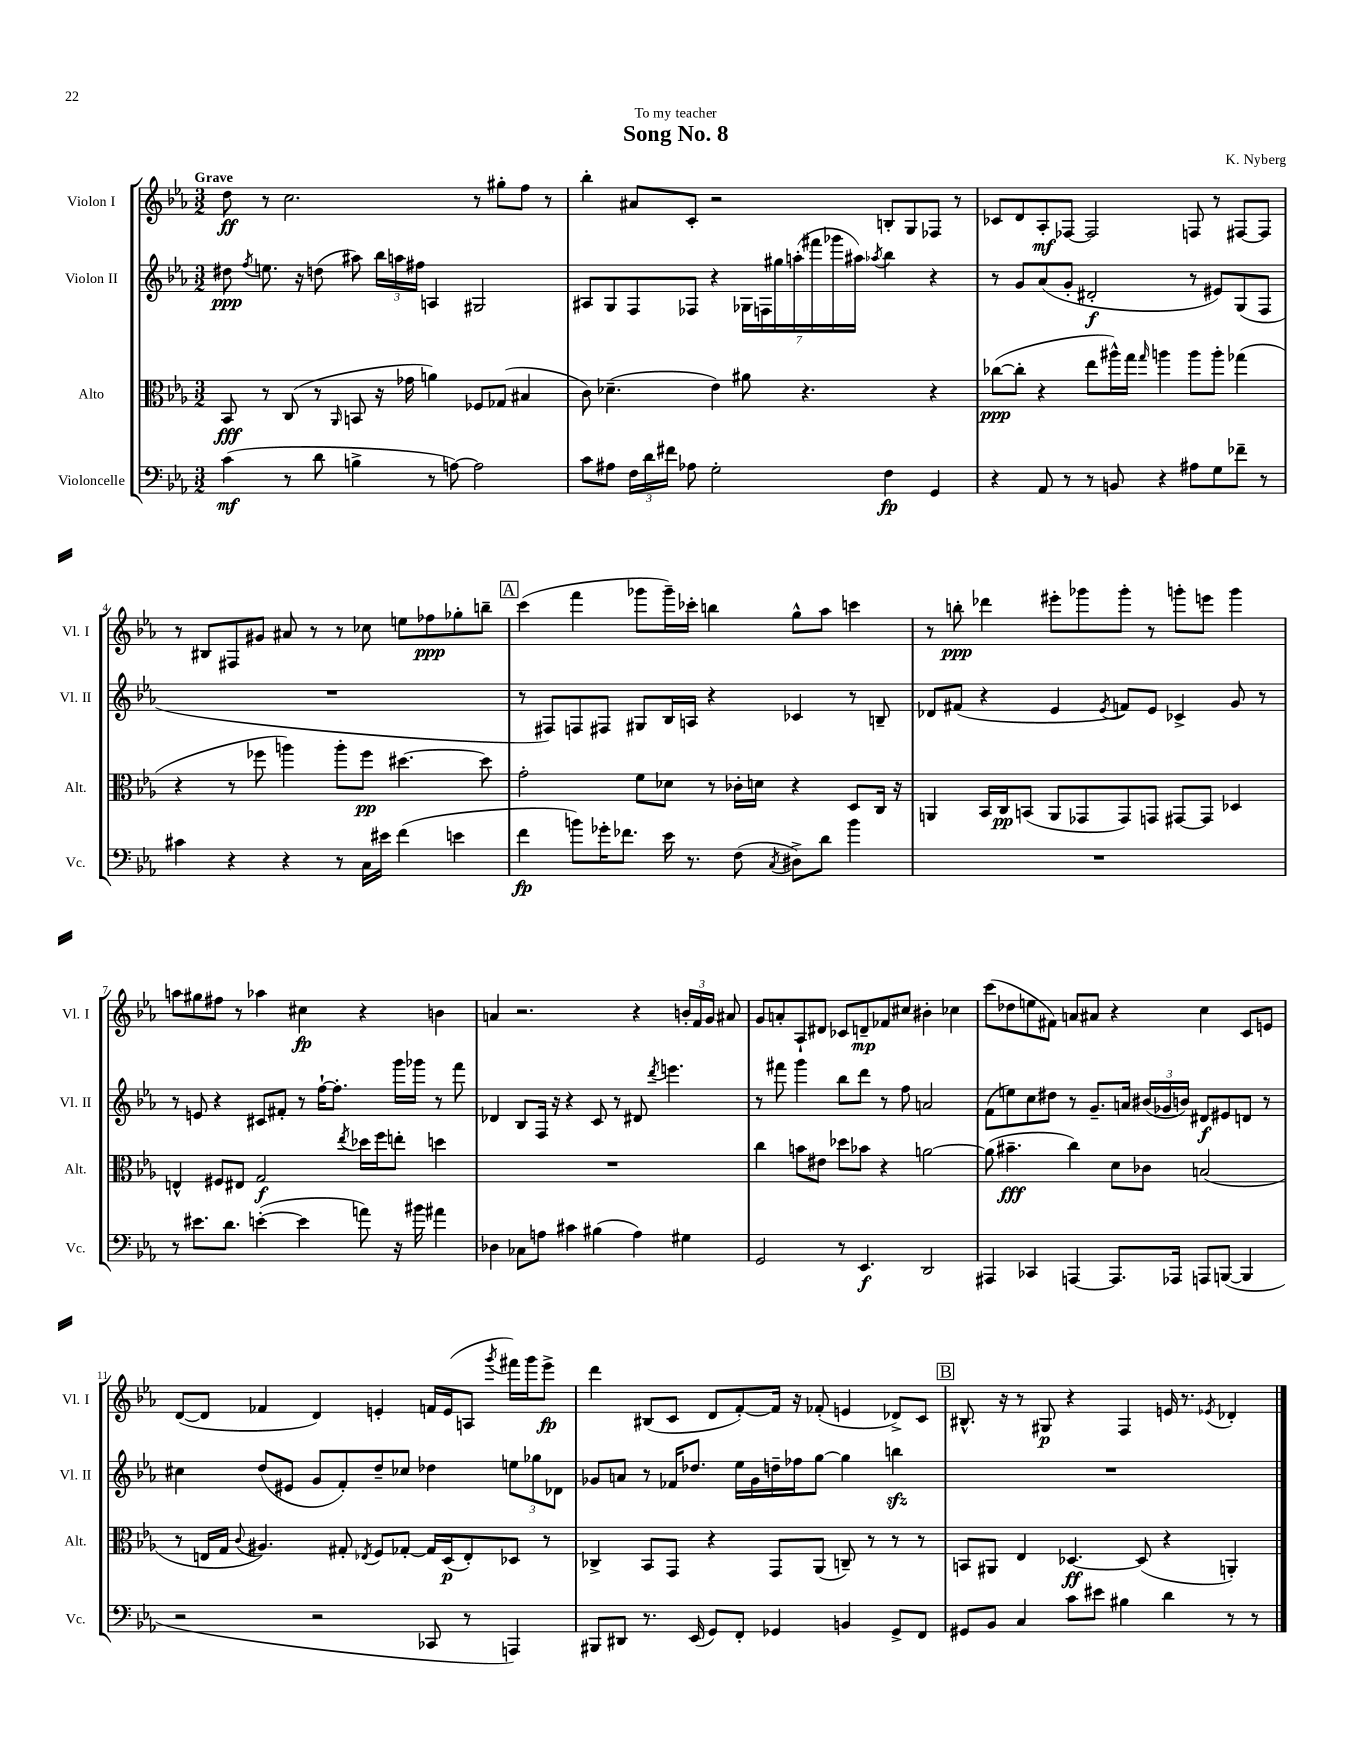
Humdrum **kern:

**kern	**dynam	**kern	**dynam	**kern	**dynam	**kern	**dynam
*part4	*part4	*part3	*part3	*part2	*part2	*part1	*part1
*staff4	*staff4	*staff3	*staff3	*staff2	*staff2	*staff1	*staff1
*I"Violoncelle	*	*I"Alto	*	*I"Violon II	*	*I"Violon I	*
*I'Vc.	*	*I'Alt.	*	*I'Vl. II	*	*I'Vl. I	*
*clefF4	*	*clefC3	*	*clefG2	*	*clefG2	*
*k[b-e-a-]	*	*k[b-e-a-]	*	*k[b-e-a-]	*	*k[b-e-a-]	*
*M3/2	*	*M3/2	*	*M3/2	*	*M3/2	*
=1	=1	=1	=1	=1	=1	=1	=1
!	!	!	!	!	!	!LO:TX:a:B:t=Grave	!
(4c\	mf	8BB-/	fff	8dd#X\	ppp	8dd\	ff
.	.	.	.	8qff/	.	.	.
.	.	8r	.	8.een\	.	8r	.
8r	.	(8C/	.	.	.	2.cc\	.
.	.	.	.	16r	.	.	.
8d\	.	8r	.	(8ddn\	.	.	.
.	.	16qqAA-/	.	.	.	.	.
4Bn^\	.	8BBn/	.	8aa#X\)	.	.	.
.	.	16r	.	24bb-\LL	.	.	.
.	.	.	.	24aan\	.	.	.
.	.	16g-X\	.	.	.	.	.
.	.	.	.	24ff#X\JJ	.	.	.
8r	.	4an\)	.	4An/	.	.	.
[8An\)	.	.	.	.	.	.	.
2A\]	.	8F-X/L	.	2G#X/	.	8r	.
.	.	(8G-X/J	.	.	.	8gg#X'\L	.
.	.	4B#X/	.	.	.	8ff\J	.
.	.	.	.	.	.	8r	.
=2	=2	=2	=2	=2	=2	=2	=2
8c\L	.	8c\)	.	8A#X/L	.	4bb-'\	.
8A#X\J	.	(4.d-X~\	.	8G/	.	.	.
24F\LL	.	.	.	8F/	.	8a#X/L	.
24d\	.	.	.	.	.	.	.
24f#X\JJ	.	.	.	.	.	.	.
8A-X\	.	.	.	8F-X/J	.	8c'/J	.
2G'\	.	4e-\)	.	4r	.	2r	.
.	.	8a#X\	.	28G-X\LL	.	.	.
.	.	.	.	28Fn\	.	.	.
.	.	.	.	28gg#X\	.	.	.
.	.	.	.	(28aan'\	.	.	.
.	.	4.r	.	.	.	.	.
.	.	.	.	28fff#X\	.	.	.
.	.	.	.	28ggg-X\	.	.	.
.	.	.	.	28aa#X\JJ)	.	.	.
.	.	.	.	8qaa-X/	.	.	.
4F\	fp	.	.	4bb-\	.	8Bn'/L	.
.	.	.	.	.	.	8G/	.
4GG/	.	4r	.	4r	.	8F-X/J	.
.	.	.	.	.	.	8r	.
=3	=3	=3	=3	=3	=3	=3	=3
4r	.	([8cc-X\L	ppp	8r	.	8c-X/L	.
.	.	8cc-'\J]	.	8g/L	.	8d/	.
8AA-/	.	4r	.	(8a-/	.	8A-'/	mf
8r	.	.	.	8g'/J	.	[8F-X/J	.
8r	.	8ee-\L	.	2d#X'/	f	2F-/]	.
8BBn/	.	16aa#X^^\L)	.	.	.	.	.
.	.	16gg\JJ	.	.	.	.	.
.	.	16qqgg/	.	.	.	.	.
4r	.	4aan\	.	.	.	.	.
8A#X\L	.	8aa\L	.	8r	.	8Fn/	.
8G\	.	8aa'\J	.	8e#X/L)	.	8r	.
8f-X~\J	.	(4gg-X\	.	(8G/	.	[8F#X/L	.
8r	.	.	.	8F/J	.	8F#/J]	.
!!LO:LB:g=z
=4	=4	=4	=4	=4	=4	=4	=4
4c#X\	.	4r	.	1.r	.	8r	.
.	.	.	.	.	.	8B#X/L	.
4r	.	8r	.	.	.	8F#X/	.
.	.	8ff-X\	.	.	.	8g#X/J	.
4r	.	4aan\)	.	.	.	8a#X/	.
.	.	.	.	.	.	8r	.
8r	.	8aa'\L	.	.	.	8r	.
16C\LL	.	8ff-\J	pp	.	.	8cc-X\	.
16e#X\JJ	.	.	.	.	.	.	.
(4f\	.	[4.dd#X\	.	.	.	8een\L	.
.	.	.	.	.	.	8ff-X\	ppp
4en\	.	.	.	.	.	8gg-X'\	.
.	.	8dd#\]	.	.	.	8bbn~\J	.
!!LO:REH:place=s1:t=A
=5	=5	=5	=5	=5	=5	=5	=5
4f\	fp	2g'\	.	8r	.	(4ccc\	.
.	.	.	.	8F#X/L)	.	.	.
8bn\L)	.	.	.	8Fn/	.	4fff\	.
16g-X'\K	.	.	.	8F#X/J	.	.	.
8.f-X\J	.	.	.	.	.	.	.
.	.	8f\L	.	8G#X/L	.	8ggg-X\L	.
16e-\	.	8d-X\J	.	16B-/L	.	16ggg-~\L)	.
8.r	.	.	.	16An/JJ	.	16ccc-X'\JJ	.
.	.	8r	.	4r	.	4bbn\	.
(8F\	.	16c-X'\LL	.	.	.	.	.
.	.	16dn\JJ	.	.	.	.	.
8qC/	.	.	.	.	.	.	.
8D#X^\L)	.	4r	.	4c-X/	.	8gg^^\L	.
8d\J	.	.	.	.	.	8aa-\J	.
4b\	.	8D/L	.	8r	.	4cccn\	.
.	.	16C/Jk	.	8Bn~/	.	.	.
.	.	16r	.	.	.	.	.
=6	=6	=6	=6	=6	=6	=6	=6
1.r	.	4AAn/	.	8d-X/L	.	8r	.
.	.	.	.	(8f#X/J	.	8bbn'\	ppp
.	.	16BB-/LL	.	4r	.	4ddd-X\	.
.	.	16C/J	pp	.	.	.	.
.	.	(8BBn/J	.	.	.	.	.
.	.	8AA/L	.	4e-/	.	8eee#X'\L	.
.	.	8GG-X/	.	.	.	8ggg-X\	.
.	.	.	.	8qe-/	.	.	.
.	.	8GG-/)	.	8fn/L)	.	8ggg-'\J	.
.	.	8GGn/J	.	8e-/J	.	8r	.
.	.	[8GG#X/L	.	4c-X^/	.	8gggn'\L	.
.	.	8GG#/J]	.	.	.	8eeen\J	.
.	.	4D-X/	.	8g/	.	4ggg\	.
.	.	.	.	8r	.	.	.
!!LO:LB:g=z
=7	=7	=7	=7	=7	=7	=7	=7
8r	.	4En^^/	.	8r	.	8aan\L	.
8.e#X\L	.	.	.	8en/	.	8gg#X\	.
.	.	8F#X/L	.	4r	.	8ff#X\J	.
8.d\J	.	.	.	.	.	.	.
.	.	8E#X/J	.	.	.	8r	.
([4en'\	.	2G/	f	8c#X/L	.	4aa-X\	.
.	.	.	.	8f#X'/J	.	.	.
4e\]	.	.	.	8r	.	4cc#X\	fp
.	.	.	.	[16ff`\KL	.	.	.
.	.	.	.	8.ff'\J]	.	.	.
.	.	8qee-/	.	.	.	.	.
8an\)	.	16dd-X\LL	.	.	.	4r	.
.	.	16ff\J	.	.	.	.	.
16r	.	8een'\J	.	16ggg\LL	.	.	.
16b#X\	.	.	.	16ggg-X\JJ	.	.	.
4a#X\	.	4ddn\	.	8r	.	4bn\	.
.	.	.	.	8fff\	.	.	.
=8	=8	=8	=8	=8	=8	=8	=8
4D-X\	.	1.r	.	4d-X/	.	4an/	.
8C-X\L	.	.	.	8B-/L	.	2.r	.
8An\J	.	.	.	16F/Jk	.	.	.
.	.	.	.	16r	.	.	.
4c#X\	.	.	.	4r	.	.	.
(4B#X\	.	.	.	8c/	.	.	.
.	.	.	.	8r	.	.	.
4A\)	.	.	.	8d#X/	.	4r	.
.	.	.	.	8qddd/	.	.	.
.	.	.	.	4.eeen\	.	.	.
4G#X\	.	.	.	.	.	24bn'/LL	.
.	.	.	.	.	.	24f/	.
.	.	.	.	.	.	24g/JJ	.
.	.	.	.	.	.	8a#X/	.
=9	=9	=9	=9	=9	=9	=9	=9
2GG/	.	4cc\	.	8r	.	8g/L	.
.	.	.	.	8fff#X\	.	8an'/	.
.	.	8bn\L	.	4ggg\	.	8A-`/	.
.	.	8e#X\J	.	.	.	8d#X/J	.
8r	.	8dd-X\L	.	8bb-\L	.	8c-X/L	.
4.EE-/	f	8b-X\J	.	8ddd\J	.	8dn~/	mp
.	.	4r	.	8r	.	8f-X/	.
.	.	.	.	8ff\	.	8cc#X/J	.
2DD/	.	[2an\	.	2an/	.	4b#X'\	.
.	.	.	.	.	.	4cc-X\	.
=10	=10	=10	=10	=10	=10	=10	=10
4AAA#X/	.	(8a\]	.	(8f\L	.	(8ccc\L	.
.	.	4.b#X~\	fff	8een\)	.	8dd-X\	.
4CC-X/	.	.	.	8cc\	.	8een\	.
.	.	.	.	8dd#X\J	.	8f#X\J)	.
[4AAAn/	.	4cc\)	.	8r	.	8an/L	.
.	.	.	.	8.g~/L	.	8a#X/J	.
8.AAA/L]	.	8d\L	.	.	.	4r	.
.	.	.	.	16an/Jk	.	.	.
.	.	8c-X\J	.	(24b#X/LL	.	.	.
.	.	.	.	24g-X/	.	.	.
16AAA-X/Jk	.	.	.	.	.	.	.
.	.	.	.	24bn/JJ)	.	.	.
8AAAn/L	.	(2Bn/	.	8d#X/L	f	4cc\	.
([8BBBn/J	.	.	.	8e#X/	.	.	.
4BBB/]	.	.	.	8dn/J	.	8c/L	.
.	.	.	.	8r	.	8en/J	.
!!LO:LB:g=z
=11	=11	=11	=11	=11	=11	=11	=11
2r	.	8r	.	4cc#X\	.	([8d/L	.
.	.	16En/LL	.	.	.	8d/J]	.
.	.	16G/JJ	.	.	.	.	.
.	.	8qqc/	.	.	.	.	.
.	.	4.A#X/)	.	(8dd/L	.	4f-X/	.
.	.	.	.	8e#X/J	.	.	.
2r	.	.	.	8g/L	.	4d/)	.
.	.	8G#X'/	.	8f'/)	.	.	.
.	.	8qE-X/	.	.	.	.	.
.	.	8F/L	.	8dd~/	.	4en'/	.
.	.	[8G-X'/J	.	8cc-X/J	.	.	.
8CC-X/	.	16G-/LL]	.	4dd-X\	.	16fn/LL	.
.	.	(16D/J	p	.	.	(16e/J	.
8r	.	8E-'/)	.	.	.	8An/J	.
.	.	.	.	.	.	8qggg/	.
4AAAn/)	.	8D-X/J	.	12een\L	.	16fff#X\LL)	.
.	.	.	.	.	.	16ggg\J	.
.	.	.	.	12gg-X\	.	.	.
.	.	8r	.	.	.	8eee-^\J	fp
.	.	.	.	12d-X\J	.	.	.
=12	=12	=12	=12	=12	=12	=12	=12
8BBB#X/L	.	4C-X^/	.	8g-X/L	.	4ddd\	.
8DD#X/J	.	.	.	8an/J	.	.	.
8.r	.	8BB-/L	.	8r	.	(8B#X/L	.
.	.	8GG/J	.	16f-X/KL	.	8c/J	.
(16EE-/	.	.	.	8.dd-X/J	.	.	.
8GG/L)	.	4r	.	.	.	8d/L	.
8FF'/J	.	.	.	16ee-\LL	.	[8f'/)	.
.	.	.	.	16g-\	.	.	.
4GG-X/	.	8GG/L	.	16ddn~\	.	16f/Jk]	.
.	.	.	.	16ff-X\J	.	16r	.
.	.	(8AA-/J	.	[8gg\J	.	(8f-X'/	.
4BBn/	.	8Cn~/)	.	4gg\]	.	4en/	.
.	.	8r	.	.	.	.	.
8GG-^/L	.	8r	.	4bbnzz\	.	8d-X^/L)	.
8FF/J	.	8r	.	.	.	8c/J	.
!!LO:REH:place=s1:t=B
=13	=13	=13	=13	=13	=13	=13	=13
8GG#X/L	.	8BBn/L	.	1.r	.	8.B#X^^/	.
8BB-/J	.	8AA#X/J	.	.	.	.	.
.	.	.	.	.	.	16r	.
4C/	.	4E-/	.	.	.	8r	.
.	.	.	.	.	.	8G#X/	p
8c\L	.	[4.D-X/	ff	.	.	4r	.
8e#X\J	.	.	.	.	.	.	.
4B#X\	.	.	.	.	.	4F/	.
.	.	(8D-/]	.	.	.	.	.
4d\	.	4r	.	.	.	16en/	.
.	.	.	.	.	.	8.r	.
.	.	.	.	.	.	8qe-X/	.
8r	.	4AAn'/)	.	.	.	4d-X'/	.
8r	.	.	.	.	.	.	.
==	==	==	==	==	==	==	==
*-	*-	*-	*-	*-	*-	*-	*-
